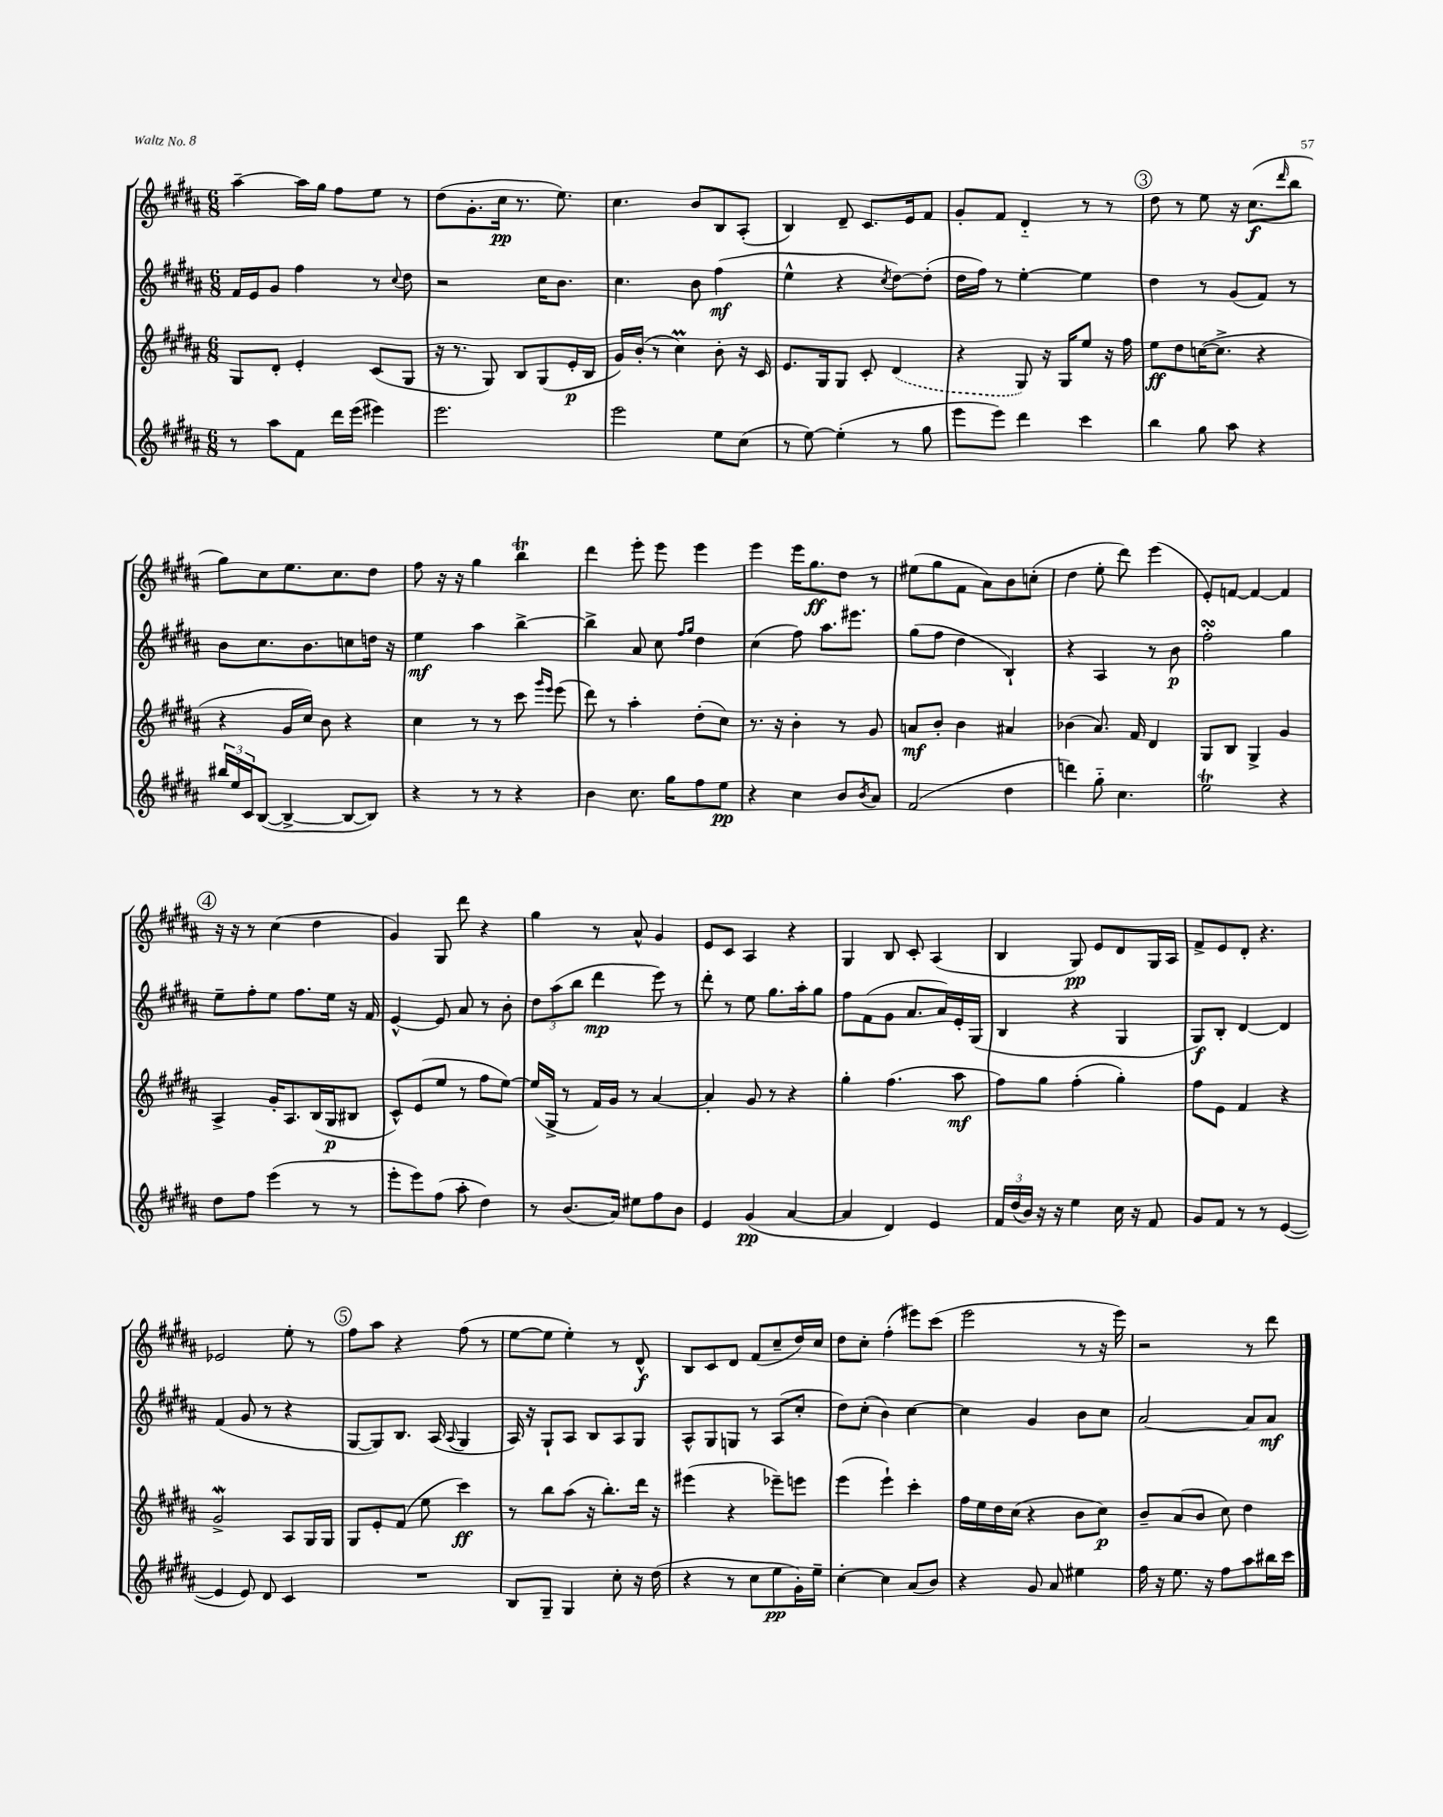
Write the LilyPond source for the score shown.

<<
\new StaffGroup <<
\new Staff = "s0" {
    \clef treble \key b \major \numericTimeSignature \time 6/8
    ais''4~-- ais''16 gis''16 fis''8 e''8 r8 |
    dis''8( gis'8.-. cis''16\pp r8. e''8.) |
    cis''4. b'8 b8 ais8-.( |
    b4) dis'8-- cis'8. e'16 fis'8 |
    gis'8-. fis'8 dis'4-_ r8 r8 |
    \mark \markup { \circle "3" } dis''8 r8 e''8 r16 cis''8.\f( \grace { dis'''16 } b''8 |
    gis''8) cis''8 e''8. cis''8. dis''8 |
    fis''8 r16 r16 gis''4 b''4\trill |
    dis'''4 e'''8-. e'''8 e'''4 |
    e'''4 e'''16 gis''8.\ff dis''8 r8 |
    eis''8( gis''8 fis'8 ais'8) b'8 c''8-.( |
    dis''4 e''8-. dis'''8) e'''4( |
    e'8-.) f'8~ f'4~ f'4 |
    \mark \markup { \circle "4" } r16 r16 r8 cis''4( dis''4 |
    gis'4) gis8 dis'''8 r4 |
    gis''4 r8 ais'8-^ gis'4 |
    e'8 cis'8 ais4 r4 |
    gis4 b8 cis'8-. ais4( |
    b4 gis8\pp) e'8 dis'8 gis16 ais16 |
    fis'8-> e'8 dis'8-. r4. |
    ees'2 e''8-. r8 |
    \mark \markup { \circle "5" } fis''8 ais''8 r4 fis''8( r8 |
    e''8~ e''8 e''4-.) r8 dis'8-^\f |
    b8 cis'8 dis'8 fis'8( cis''8-- dis''16) cis''16 |
    dis''8 cis''8-. fis''4-.( eis'''8) cis'''8( |
    e'''2 r8 r16 e'''16) |
    r2 r8 dis'''8 \bar "|." |
}
\new Staff = "s1" {
    \clef treble \key b \major \numericTimeSignature \time 6/8
    fis'16 e'16 gis'8 fis''4 r8 \appoggiatura { cis''8 } dis''8 |
    r2 cis''16 b'8. |
    cis''4. b'8 fis''4\mf( |
    e''4-^ r4 \acciaccatura { cis''8 } dis''8~) dis''8-.( |
    dis''16 fis''16) r8 e''4~-. e''4 |
    \mark \markup { \circle "3" } dis''4 r8 gis'8( fis'8) r8 |
    b'8 cis''8. b'8. c''8 d''16 r16 |
    e''4\mf ais''4 b''4~-> |
    b''4-> ais'8 cis''8 \grace { fis''16 gis''16 } dis''4 |
    cis''4( fis''8) ais''8. eis'''8. |
    gis''8( fis''8 dis''4 b4-!) |
    r4 ais4 r8 b'8\p |
    fis''2-.\turn gis''4 |
    \mark \markup { \circle "4" } e''8-- fis''8-. e''8 fis''8. e''16 r16 fis'16 |
    e'4~-^ e'8 ais'8 r8 b'8-. |
    \tuplet 3/2 { dis''8 ais''8( b''8 } dis'''4\mp e'''8) r8 |
    dis'''8-. r8 e''8 gis''8. ais''16-. gis''8 |
    fis''8 fis'8( gis'8 ais'8. ais'16) e'16-. gis16( |
    b4 r4 gis4 |
    gis8\f) b8-. dis'4~ dis'4 |
    fis'4( gis'8 r8 r4 |
    \mark \markup { \circle "5" } gis8~ gis8) b8. ais16( \appoggiatura { ais8 } gis4 |
    ais16) r16 gis8-! ais8 b8 ais8 gis8 |
    ais8-^ gis8 g8 r8 ais8( cis''8-. |
    dis''8) cis''8-.( b'4) cis''4~ |
    cis''4 gis'4 b'8 cis''8 |
    ais'2~ ais'8 ais'8\mf \bar "|." |
}
\new Staff = "s2" {
    \clef treble \key b \major \numericTimeSignature \time 6/8
    gis8 dis'8-. e'4-. cis'8( gis8 |
    r16 r8. gis8) b8 gis8( e'16-.\p b16 |
    gis'16) b'16-.( r8 cis''4\prall) b'8-. r16 cis'16 |
    e'8. gis16 gis8 cis'8-. \once \slurDashed dis'4( |
    r4 gis8) r16 gis16 e''8 r16 fis''16 |
    \mark \markup { \circle "3" } e''8\ff dis''8 c''16~( c''8.-> r4 |
    r4 gis'16 cis''16) b'8 r4 |
    cis''4 r8 r8 cis'''8 \grace { gis'''16 e'''16 } e'''8( |
    dis'''8) r8 ais''4-. dis''8-.( cis''8) |
    r8. r16 b'4-. r8 gis'8 |
    a'8\mf b'8-. b'4 ais'4 |
    bes'4( ais'8.) fis'16 dis'4 |
    gis8 b8 gis4-> gis'4 |
    \mark \markup { \circle "4" } ais4-> gis'16-. ais8. b16( gis16\p bis8 |
    cis'8-^) e'8( e''8 r8 fis''8 e''8~) |
    e''16( gis16-> r8 fis'16) gis'16 r8 ais'4~ |
    ais'4-. gis'8 r8 r4 |
    gis''4-. fis''4.( ais''8\mf |
    fis''8) gis''8 fis''4-.( gis''4-.) |
    fis''8 e'8 fis'4 r4 |
    gis'2->\mordent ais8 gis16 gis16 |
    \mark \markup { \circle "5" } gis8 e'8-. fis'8( e''8 cis'''4\ff) |
    r8 b''8 ais''8( r16 b''8.-.) dis'''16 r16 |
    eis'''4( r4 ees'''8--) e'''8 |
    e'''4( e'''4-!) cis'''4-. |
    fis''16 e''16 dis''16 cis''16( r4 b'8 cis''8\p) |
    b'8-- ais'8( b'8 cis''8) dis''4 \bar "|." |
}
\new Staff = "s3" {
    \clef treble \key b \major \numericTimeSignature \time 6/8
    r8 ais''8 fis'8 dis'''16 e'''16( eis'''4) |
    e'''2. |
    e'''2 e''8 cis''8( |
    r8 e''8~) e''4-.( r8 gis''8 |
    e'''8 e'''8) dis'''4 cis'''4 |
    \mark \markup { \circle "3" } b''4 gis''8 ais''8 r4 |
    \tuplet 3/2 { bis''16 e''16 cis'16 } b8~( b4~-> b8~ b8) |
    r4 r8 r8 r4 |
    b'4 cis''8. gis''16 fis''8 e''8\pp |
    r4 cis''4 b'8 \acciaccatura { b'8 } ais'8 |
    fis'2( dis''4 |
    d'''4) gis''8-_ cis''4. |
    e''2\trill r4 |
    \mark \markup { \circle "4" } dis''8 fis''8 e'''4( r8 r8 |
    e'''8-. e'''8) fis''8( ais''8-. dis''4) |
    r8 b'8.( ais'16) eis''8 fis''8 b'8 |
    e'4 gis'4\pp( ais'4~ |
    ais'4 dis'4) e'4 |
    \tuplet 3/2 { fis'16 dis''16( b'16) } r16 r16 e''4 cis''16 r16 fis'8 |
    gis'8 fis'8 r8 r8 e'4~( |
    e'4 e'8) dis'8 cis'4 |
    \mark \markup { \circle "5" } R2. |
    b8 gis8-- gis4 cis''8-. r16 dis''16( |
    r4 r8 cis''8 e''8\pp gis'16-.) e''16-- |
    cis''4~-. cis''4 ais'8( b'8) |
    r4 gis'8 ais'8 eis''4 |
    fis''16 r16 e''8. r16 fis''8 ais''8 bis''16 cis'''16 \bar "|." |
}
>>
>>
\layout { \context { \Score \remove "Bar_number_engraver" } }
